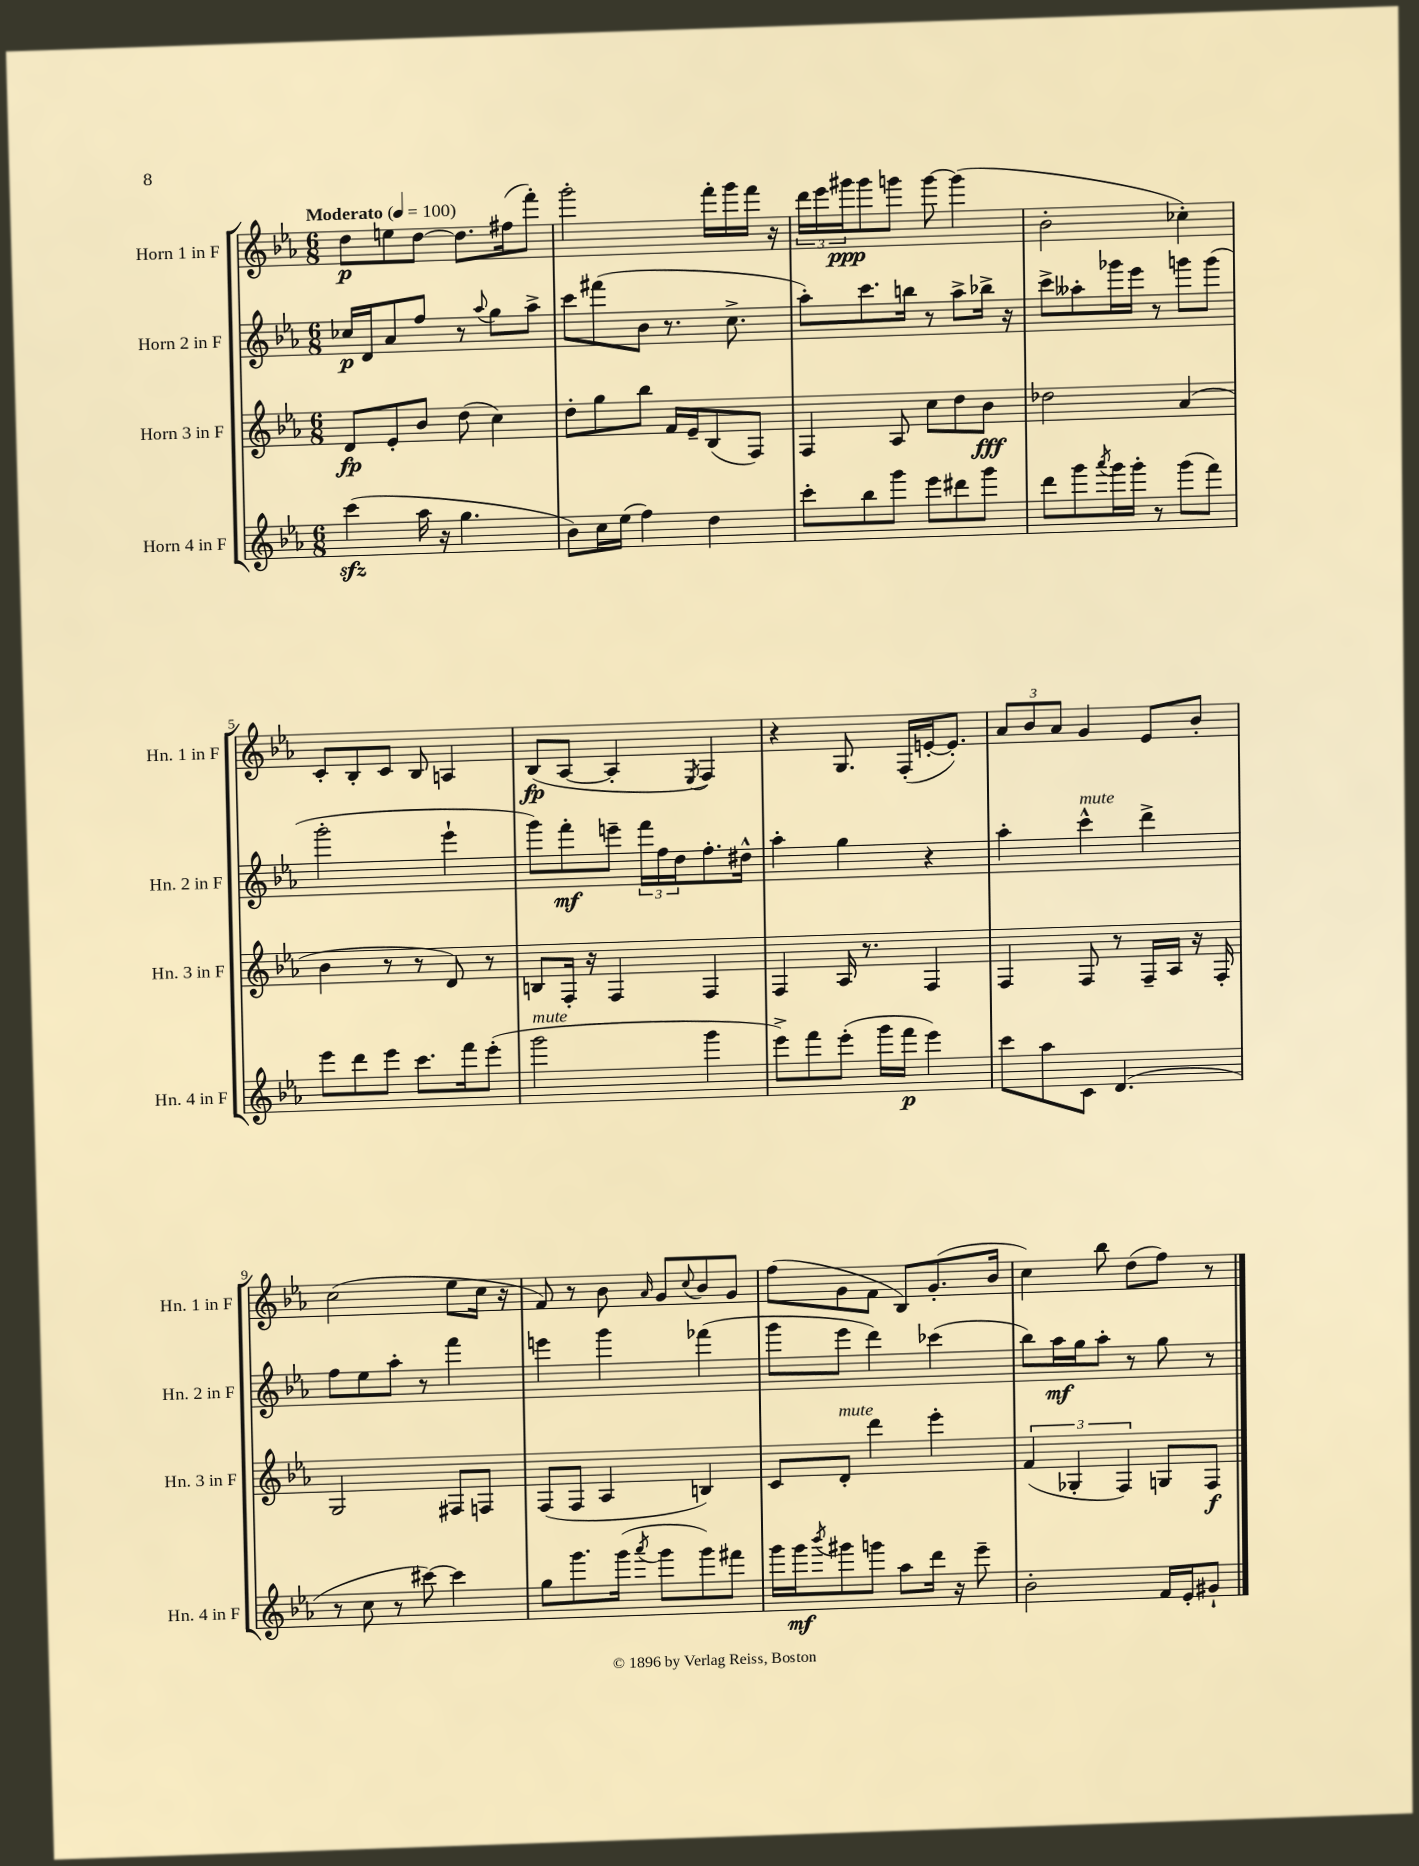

**kern	**dynam	**kern	**dynam	**kern	**dynam	**kern	**dynam
*part4	*part4	*part3	*part3	*part2	*part2	*part1	*part1
*staff4	*staff4	*staff3	*staff3	*staff2	*staff2	*staff1	*staff1
*I"Horn 4 in F	*	*I"Horn 3 in F	*	*I"Horn 2 in F	*	*I"Horn 1 in F	*
*I'Hn. 4 in F	*	*I'Hn. 3 in F	*	*I'Hn. 2 in F	*	*I'Hn. 1 in F	*
*clefG2	*	*clefG2	*	*clefG2	*	*clefG2	*
*k[b-e-a-]	*	*k[b-e-a-]	*	*k[b-e-a-]	*	*k[b-e-a-]	*
*M6/8	*	*M6/8	*	*M6/8	*	*M6/8	*
*MM100	*	*MM100	*	*MM100	*	*MM100	*
=1	=1	=1	=1	=1	=1	=1	=1
!	!	!	!	!	!	!LO:TX:a:B:t=Moderato	!
(4ccczz\	.	8d/L	fp	16cc-X/LL	p	8dd\L	p
.	.	.	.	16d/J	.	.	.
.	.	8e-'/	.	8a-/	.	8een\	.
16aa-\	.	8b-/J	.	8ff/J	.	[8dd\J	.
16r	.	.	.	.	.	.	.
4.gg\	.	(8dd\	.	8r	.	8.dd\L]	.
.	.	.	.	8qqaa-/	.	.	.
.	.	4cc\)	.	8gg\L	.	.	.
.	.	.	.	.	.	(16ff#X\k	.
.	.	.	.	8aa-^\J	.	8fff'\J)	.
=2	=2	=2	=2	=2	=2	=2	=2
8b-\L)	.	8dd'\L	.	8ccc\L	.	2ggg'\	.
16cc\L	.	8gg\	.	(8fff#X\	.	.	.
(16ee-\JJ	.	.	.	.	.	.	.
4ff\)	.	8bb-\J	.	8b-\J	.	.	.
.	.	16f/LL	.	8.r	.	.	.
.	.	16e-~/J	.	.	.	.	.
4dd\	.	(8B-/	.	.	.	16fff'\LL	.
.	.	.	.	8.cc^\	.	16ggg\	.
.	.	8F/J)	.	.	.	16fff\JJ	.
.	.	.	.	.	.	16r	.
=3	=3	=3	=3	=3	=3	=3	=3
8ccc'\L	.	4F/	.	8aa-'\L)	.	24ddd\LL	.
.	.	.	.	.	.	24eee-\	.
.	.	.	.	.	.	24ggg#X\J	ppp
8bb-\	.	.	.	8.ccc\	.	8ggg#\	.
8ggg\J	.	8A-/	.	.	.	8gggn\J	.
.	.	.	.	16bbn\Jk	.	.	.
8eee-\L	.	8cc\L	.	8r	.	[8ggg\	.
8ddd#X\	.	8dd\	.	8aa-^\L	.	(4ggg\]	.
8ggg\J	.	8b-\J	fff	16bb-X^\Jk	.	.	.
.	.	.	.	16r	.	.	.
=4	=4	=4	=4	=4	=4	=4	=4
8ddd\L	.	2dd-X\	.	8ccc^\L	.	2b-'\	.
8ggg\	.	.	.	8aa--X'\	.	.	.
8qaaa-/	.	.	.	.	.	.	.
16ggg\L	.	.	.	16ggg-X\L	.	.	.
16ggg'\JJ	.	.	.	16eee-\JJ	.	.	.
8r	.	.	.	8r	.	.	.
(8ggg\L	.	(4a-/	.	8gggn\L	.	4cc-X'\)	.
8fff\J)	.	.	.	(8ggg\J	.	.	.
!!LO:LB:g=z
=5	=5	=5	=5	=5	=5	=5	=5
8eee-\L	.	4b-\	.	2ggg'\	.	8c'/L	.
8ddd\	.	.	.	.	.	8B-'/	.
8eee-\J	.	8r	.	.	.	8c/J	.
8.ccc\L	.	8r	.	.	.	8B-/	.
.	.	8d/)	.	4eee-`\	.	4An/	.
16fff\k	.	.	.	.	.	.	.
(8eee-'\J	.	8r	.	.	.	.	.
=6	=6	=6	=6	=6	=6	=6	=6
!LO:TX:a:i:t=mute	!	!	!	!	!	!	!
2ggg\	.	8Bn/L	.	8ggg\L)	.	(8B-/L	fp
.	.	16F'/Jk	.	8fff'\	mf	[8A-/J	.
.	.	16r	.	.	.	.	.
.	.	4F/	.	8eeen~\J	.	4A-'/]	.
.	.	.	.	24fff\LL	.	.	.
.	.	.	.	24ff\	.	.	.
.	.	.	.	24dd\J	.	.	.
.	.	.	.	.	.	8qE-/	.
4ggg\	.	4F/	.	8.ff'\	.	4F/)	.
.	.	.	.	16dd#X^^\Jk	.	.	.
=7	=7	=7	=7	=7	=7	=7	=7
8eee-^\L)	.	4F/	.	4aa-'\	.	4r	.
8fff\	.	.	.	.	.	.	.
(8eee-'\J	.	16A-/	.	4gg\	.	8.G/	.
.	.	8.r	.	.	.	.	.
16ggg\LL	.	.	.	.	.	.	.
16fff\JJ	p	.	.	.	.	(16F'/LL	.
4eee-\)	.	4F/	.	4r	.	[16en'/J	.
.	.	.	.	.	.	8.e'/J])	.
=8	=8	=8	=8	=8	=8	=8	=8
8ccc\L	.	4F/	.	4aa-'\	.	12a-/L	.
.	.	.	.	.	.	12b-/	.
8aa-\	.	.	.	.	.	.	.
.	.	.	.	.	.	12a-/J	.
!	!	!	!	!LO:TX:a:i:t=mute	!	!	!
8c\J	.	8F/	.	4ccc^^\	.	4g/	.
(4.d/	.	8r	.	.	.	.	.
.	.	16F~/LL	.	4ddd^\	.	8e-/L	.
.	.	16A-/JJ	.	.	.	.	.
.	.	16r	.	.	.	8b-'/J	.
.	.	16F'/	.	.	.	.	.
!!LO:LB:g=z
=9	=9	=9	=9	=9	=9	=9	=9
8r	.	2G/	.	8ff\L	.	(2cc\	.
8cc\	.	.	.	8ee-\	.	.	.
8r	.	.	.	8aa-'\J	.	.	.
[8ccc#X\)	.	.	.	8r	.	.	.
4ccc#\]	.	8F#X/L	.	4fff\	.	8ee-\L	.
.	.	8Fn/J	.	.	.	16cc\Jk	.
.	.	.	.	.	.	16r	.
=10	=10	=10	=10	=10	=10	=10	=10
8gg\L	.	(8F/L	.	4eeen\	.	8f/)	.
8.ggg\	.	8F/J	.	.	.	8r	.
.	.	4A-/	.	4ggg\	.	8b-\	.
(16ggg\Jk	.	.	.	.	.	.	.
8qaaa-/	.	.	.	.	.	16qqa-/	.
8ggg\L	.	.	.	.	.	8g/L	.
.	.	.	.	.	.	8qqcc/	.
8ggg\)	.	4Bn/)	.	(4fff-X\	.	8b-/	.
8fff#X\J	.	.	.	.	.	8g/J	.
=11	=11	=11	=11	=11	=11	=11	=11
16ggg\LL	.	8c/L	.	8ggg\L	.	(8ff\L	.
16ggg\J	mf	.	.	.	.	.	.
8qbbb-/	.	.	.	.	.	.	.
!	!	!LO:TX:a:i:t=mute	!	!	!	!	!
8ggg#X\	.	8d'/J	.	8eee-\J	.	8g\	.
8gggn\J	.	4ddd\	.	4ddd\)	.	8f\J	.
8aa-\L	.	.	.	.	.	8B-/L)	.
16ddd\Jk	.	4eee-'\	.	(4ccc-X\	.	(8.g'/	.
16r	.	.	.	.	.	.	.
8eee-~\	.	.	.	.	.	.	.
.	.	.	.	.	.	16b-/Jk	.
=12	=12	=12	=12	=12	=12	=12	=12
2b-'\	.	(6f/	.	8bb-\L)	.	4cc\)	.
.	.	.	.	16aa-\L	mf	.	.
.	.	6G-X'/	.	.	.	.	.
.	.	.	.	16gg\J	.	.	.
.	.	.	.	8aa-'\J	.	8bb-\	.
.	.	6F/)	.	.	.	.	.
.	.	.	.	8r	.	(8dd\L	.
16f/LL	.	8Gn/L	.	8gg\	.	8ff\J)	.
16e-'/J	.	.	.	.	.	.	.
8g#X`/J	.	8F/J	f	8r	.	8r	.
==	==	==	==	==	==	==	==
*-	*-	*-	*-	*-	*-	*-	*-
